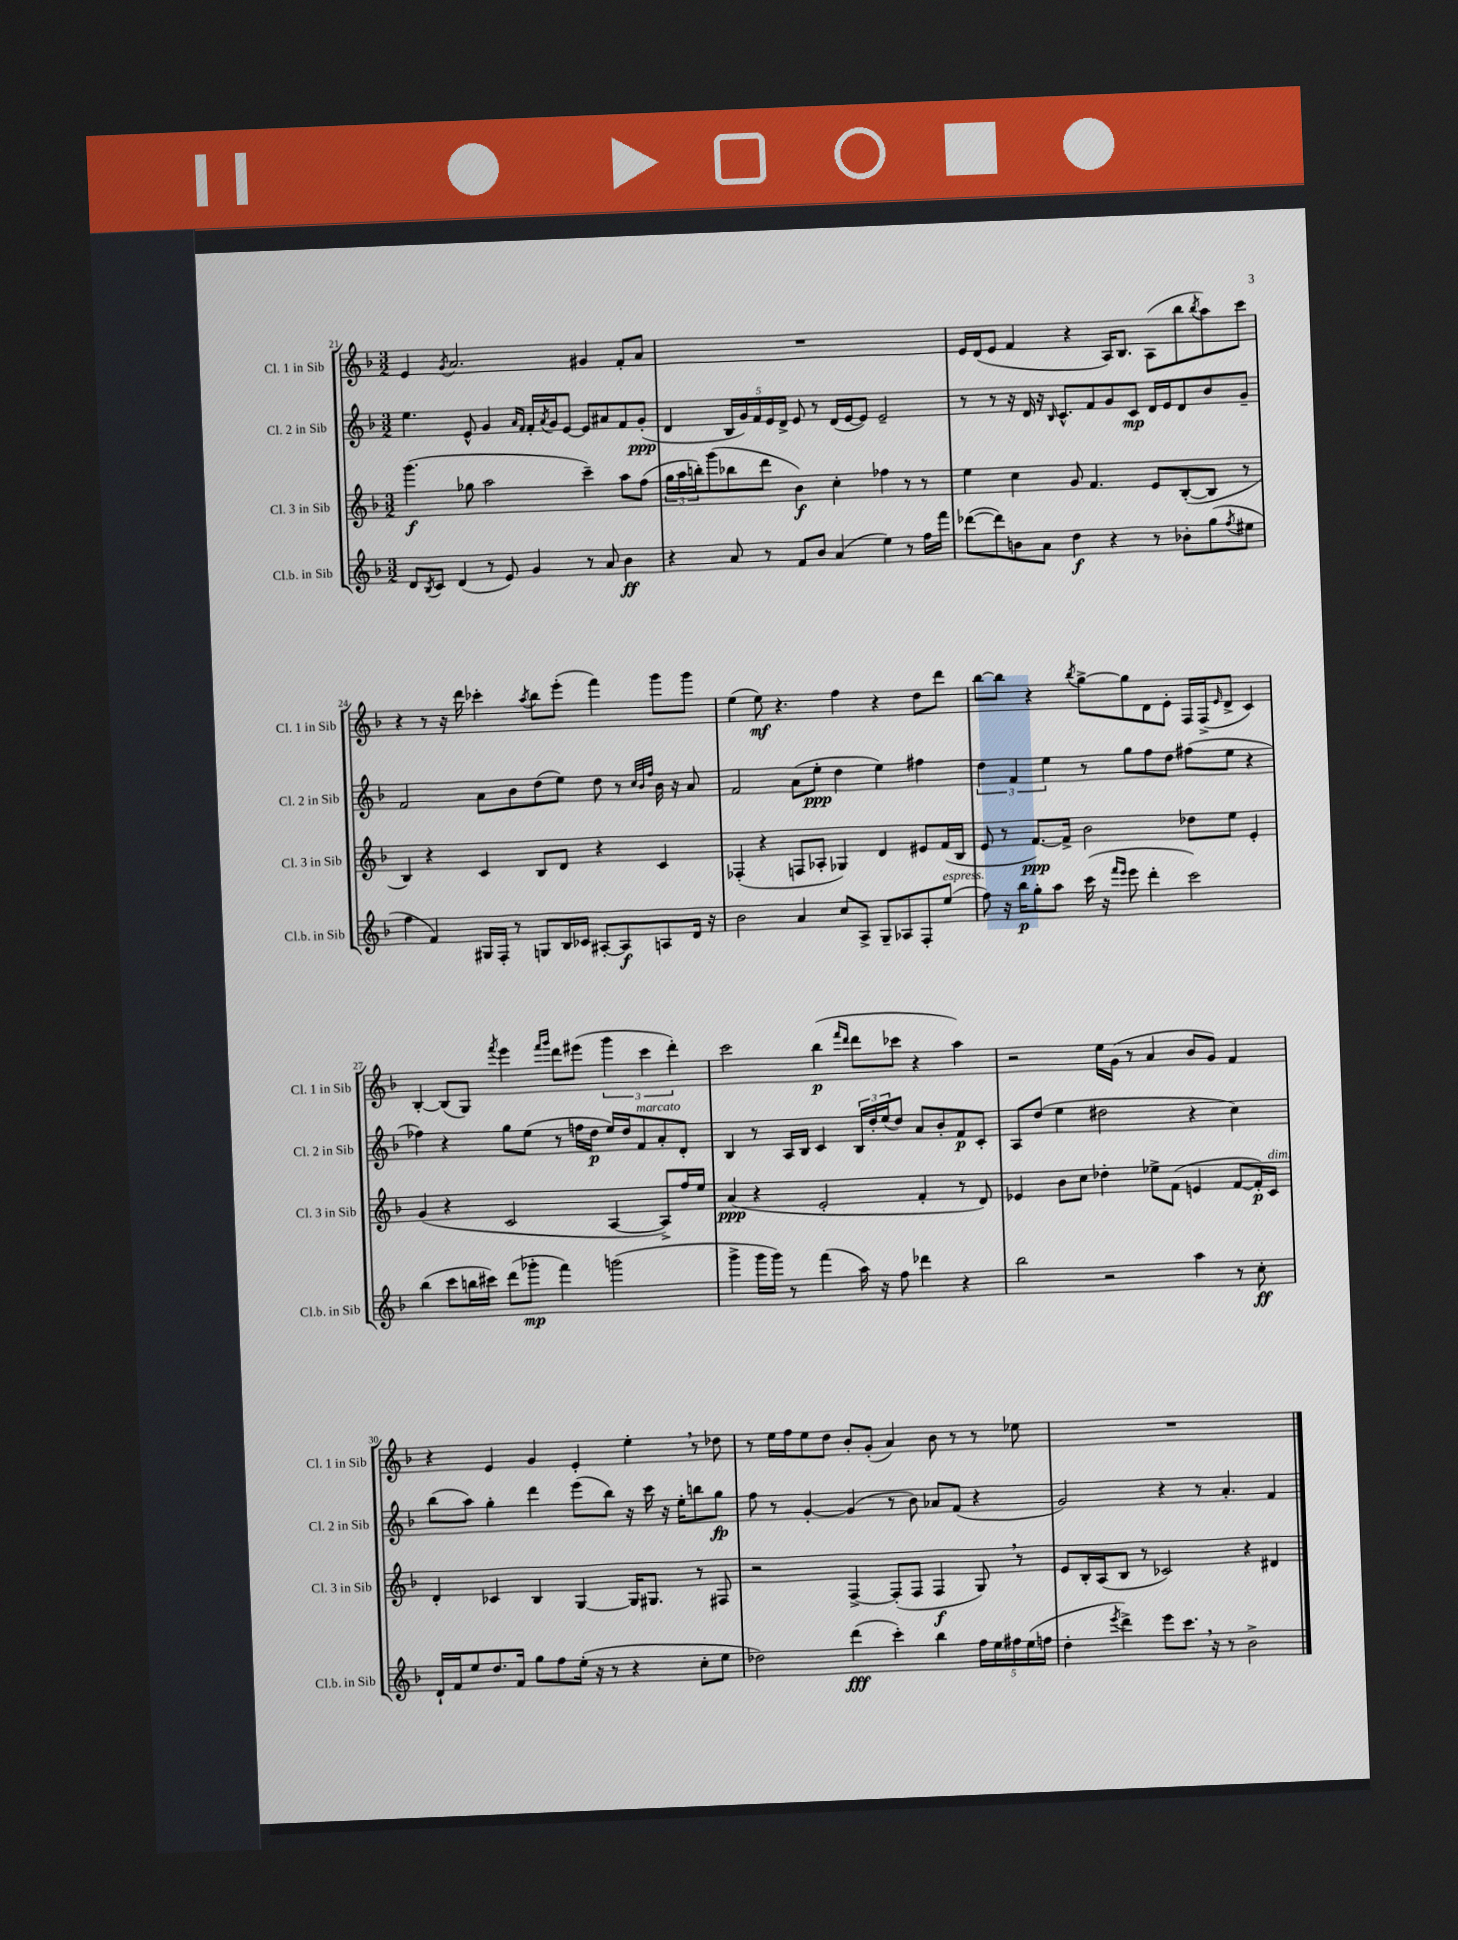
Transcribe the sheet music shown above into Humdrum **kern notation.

**kern	**kern	**kern	**kern
*staff4	*staff3	*staff2	*staff1
*clefG2	*clefG2	*clefG2	*clefG2
*k[b-]	*k[b-]	*k[b-]	*k[b-]
*M3/2	*M3/2	*M3/2	*M3/2
8d/L	(4.ggg\	4.ee\	4e/
8qB-/	.	.	.
8c/J	.	.	.
.	.	.	8qg/
(4d/	.	.	2.a/
.	8gg-\	8e^^/	.
8r	2aa\	4g/	.
8e/)	.	.	.
.	.	16qqa/LL	.
.	.	16qqf/JJ	.
4g/	.	16f'/LL	.
.	.	8qa/	.
.	.	16g/J	.
.	.	[8e/J	.
8r	4ccc~\)	8e/]L	4g#/
8a/	.	8a#/	.
4b-\	8aa\L	8f/	8f'/L
.	(8ff\J	(8g'/J	8a/J
=	=	=	=
4r	24gg\LL	4d/	1.r
.	24aa\	.	.
.	24bb'\J)	.	.
.	(8ggg\	.	.
8a/	8bb-\	20B-/LL	.
.	.	20g/)	.
.	.	20f/	.
8r	8ddd\J	.	.
.	.	20e/	.
.	.	20d^/JJ	.
8f/L	4b-\)	8e/	.
8b-/J	.	8r	.
(4a/	4cc'\	(16d/LL	.
.	.	[16e/J	.
.	.	8e/]J)	.
4ee\)	4ff-\	2e~/	.
8r	8r	.	.
16ff\LL	8r	.	.
16fff\JJ	.	.	.
=	=	=	=
([8ddd-\L	4ee\	8r	16e/LL
.	.	.	(16d/J
8ddd-\])	.	8r	8e/J
8b\	4cc\	16r	4f/
.	.	16d/	.
8a\J	.	16r	.
.	.	16qqB-/	.
.	.	8.c^^/L	.
4dd\	8g/	.	4r
.	4.f/	8f/	.
4r	.	8g/	16A/LK)
.	.	.	8.B-/J
.	.	8c/J	.
8r	8e/L	16d/LL	(8A\L
.	.	16e/J	.
8b-'\L	([8B-'/	8d/	8bb-\
.	.	.	8qbb-/
(8gg\	8B-/]J	8b-/	8aa\)
8qff/	.	.	.
8ee#\J	8r	8g~/J	8ccc\J
=	=	=	=
4ff\	4B-/)	2f/	4r
4f/)	4r	.	8r
.	.	.	16r
.	.	.	16ddd\
16G#/LL	4c/	8a\L	4ccc-'\
16F'/JJ	.	.	.
8r	.	8b-\	.
.	.	.	8qaa/
8G/L	8B-/L	(8dd\	8bb-\L
16B-/L	8d/J	8ee\J)	(8eee'\J
16c-/JJ	.	.	.
[8A#'/L	4r	8dd\	4fff\)
8A#/]	.	8r	.
.	.	32qqcc/LLL	.
.	.	32qqb-/	.
.	.	32qqff/JJJ	.
8A/	4c/	16b-\	8ggg\L
.	.	16r	.
16d/Jk	.	8a/	8ggg\J
16r	.	.	.
=	=	=	=
2b-\	(4F-'/	2f/	(4ee\
.	4r	.	8ee\)
.	.	.	4.r
4a/	8F/L	(8a\L	.
.	8A-'/J	8ee'\J	.
8cc/L	4G-/)	4dd\	4ff\
8A^/J	.	.	.
8G~/L	4d/	4ee\)	4r
8A-/	.	.	.
8F'/	8e#/L	4ff#\	8dd\L
(8ee/J	(16f/L	.	8ddd\J
.	16B-/JJ	.	.
=	=	=	=
8ff\)	8e/	6dd\	[8bb-\L
16r	8r	.	8bb-\]J
.	.	6f/	.
16bb-\LK	.	.	.
8gg'\	[8.f/L)	.	4r
.	.	6ee\	.
8aa\J	.	.	.
.	16f^/]Jk	.	.
.	.	.	8qbb-/
(16ccc\	2b-\	8r	[8gg^\L
16r	.	.	.
16qqfff/LL	.	.	.
16qqeee/JJ	.	.	.
8eee\	.	8gg\L	8gg\]
4ddd'\	.	8ff\	8d\
.	.	8dd\J	8e'\J
2ccc\)	8dd-\L	(8ff#\L	16F/LL
.	.	.	(16F^/J
.	.	.	16qqe/
.	8ee\J	8ee\J	8d^/J
.	4e'/	4r	4c/)
=	=	=	=
(4bb-\	(4g/	4ff-\)	[4B-'/
8ccc\L	4r	4r	(8B-/]L
16bb\L	.	.	8G/J)
16ccc#\JJ)	.	.	.
.	.	.	8qfff/
(8ddd\L	2c/	8gg\L	4eee\
8ggg-'\J	.	(8ee\J	.
.	.	.	16qqfff/LL
.	.	.	16qqggg/JJ
4fff\)	.	8r	8ddd\L
.	.	16ff\LL	(8eee#\J
.	.	16dd\JJ	.
(2ggg\	[4A/	16ee/LL)	6ggg\
.	.	16dd/J	.
.	.	8f/	.
.	.	.	6ccc\
.	8A^/]L)	8a'/	.
.	.	.	6ddd'\)
.	16ff/L	8d'/J	.
.	16ee/JJ	.	.
=	=	=	=
4ggg^\	(4a/	4B-/	2ccc\
16ggg\LL	4r	8r	.
16ggg\JJ)	.	.	.
8r	.	16A/LL	.
.	.	16B-/JJ	.
(4fff\	2e'/	4c/	(4bb-\
.	.	.	16qqfff/LL
.	.	.	16qqddd/JJ
16aa\)	.	24B-/LL	8ddd\L
.	.	24dd'/	.
16r	.	.	.
.	.	(24ee/J	.
8ff\	.	8dd/J)	8ccc-\J
4ddd-\	4f'/	8a/L	4r
.	.	8b-'/	.
4r	8r	8f/	4aa\)
.	8d/)	8c'/J	.
=	=	=	=
2bb-\	4e-/	8A/L	2r
.	.	(8dd/J	.
.	8b-\L	4ee\	.
.	8cc\J	.	.
2r	4dd-'\	2dd#\	16ee\LL
.	.	.	(16g\JJ
.	.	.	8r
.	8ee-^\L	.	4a/
.	(8f\J	.	.
4aa\	4e/	4r	8b-/L
.	.	.	8g/J)
8r	[8f/L	4cc\)	4f/
8cc'\	16f'/]L)	.	.
.	16c/JJ	.	.
=	=	=	=
16d`/LL	4d'/	(8bb-\L	4r
16f/J	.	.	.
8ee/	.	8aa\J)	.
8.dd/	4c-/	4gg'\	4e/
16f/Jk	.	.	.
8gg\L	4B-/	4ddd\	4g/
8ff\	.	.	.
(16ee'\Jk	[4G/	(8eee\L	4e'/
16r	.	.	.
8r	.	8bb-\J)	.
4r	16G/]LK	16r	4ee'\
.	8.G#/J	16ccc\	.
.	.	16r	.
.	.	16ee'\LK	.
8cc'\L	8r	8bb\	8r
8ee\J	8F#/	8gg\J	8dd-\
=	=	=	=
2dd-\)	2r	8ff\	8r
.	.	8r	16ee\LL
.	.	.	16ff\J
.	.	[4g'/	8ee\
.	.	.	8dd\J
(4ddd\	[4F^/	(4g/]	8b-'/L
.	.	.	(8g'/J
4ccc'\)	(8F'/]L	8r	4a/)
.	8F/J	8b-\)	.
4bb-\	4F/	8a-/L	8b-\
.	.	(8f/J	8r
20ff\LL	8G/)	4r	8r
20ee\	.	.	.
20ff#\	.	.	.
.	8r	.	8ee-\
(20ee\	.	.	.
20ff\JJ	.	.	.
=	=	=	=
4dd'\	8e/L	2g/)	1.r
.	16B-'/L	.	.
.	(16A/J	.	.
8qeee/	.	.	.
4ddd^\)	8B-/J	.	.
.	8r	.	.
8eee\L	2c-/)	4r	.
8.ccc\J	.	.	.
.	.	8r	.
16r	.	.	.
8r	.	4.a'/	.
2b-^\	4r	.	.
.	4d#/	4f/	.
==	==	==	==
*-	*-	*-	*-
